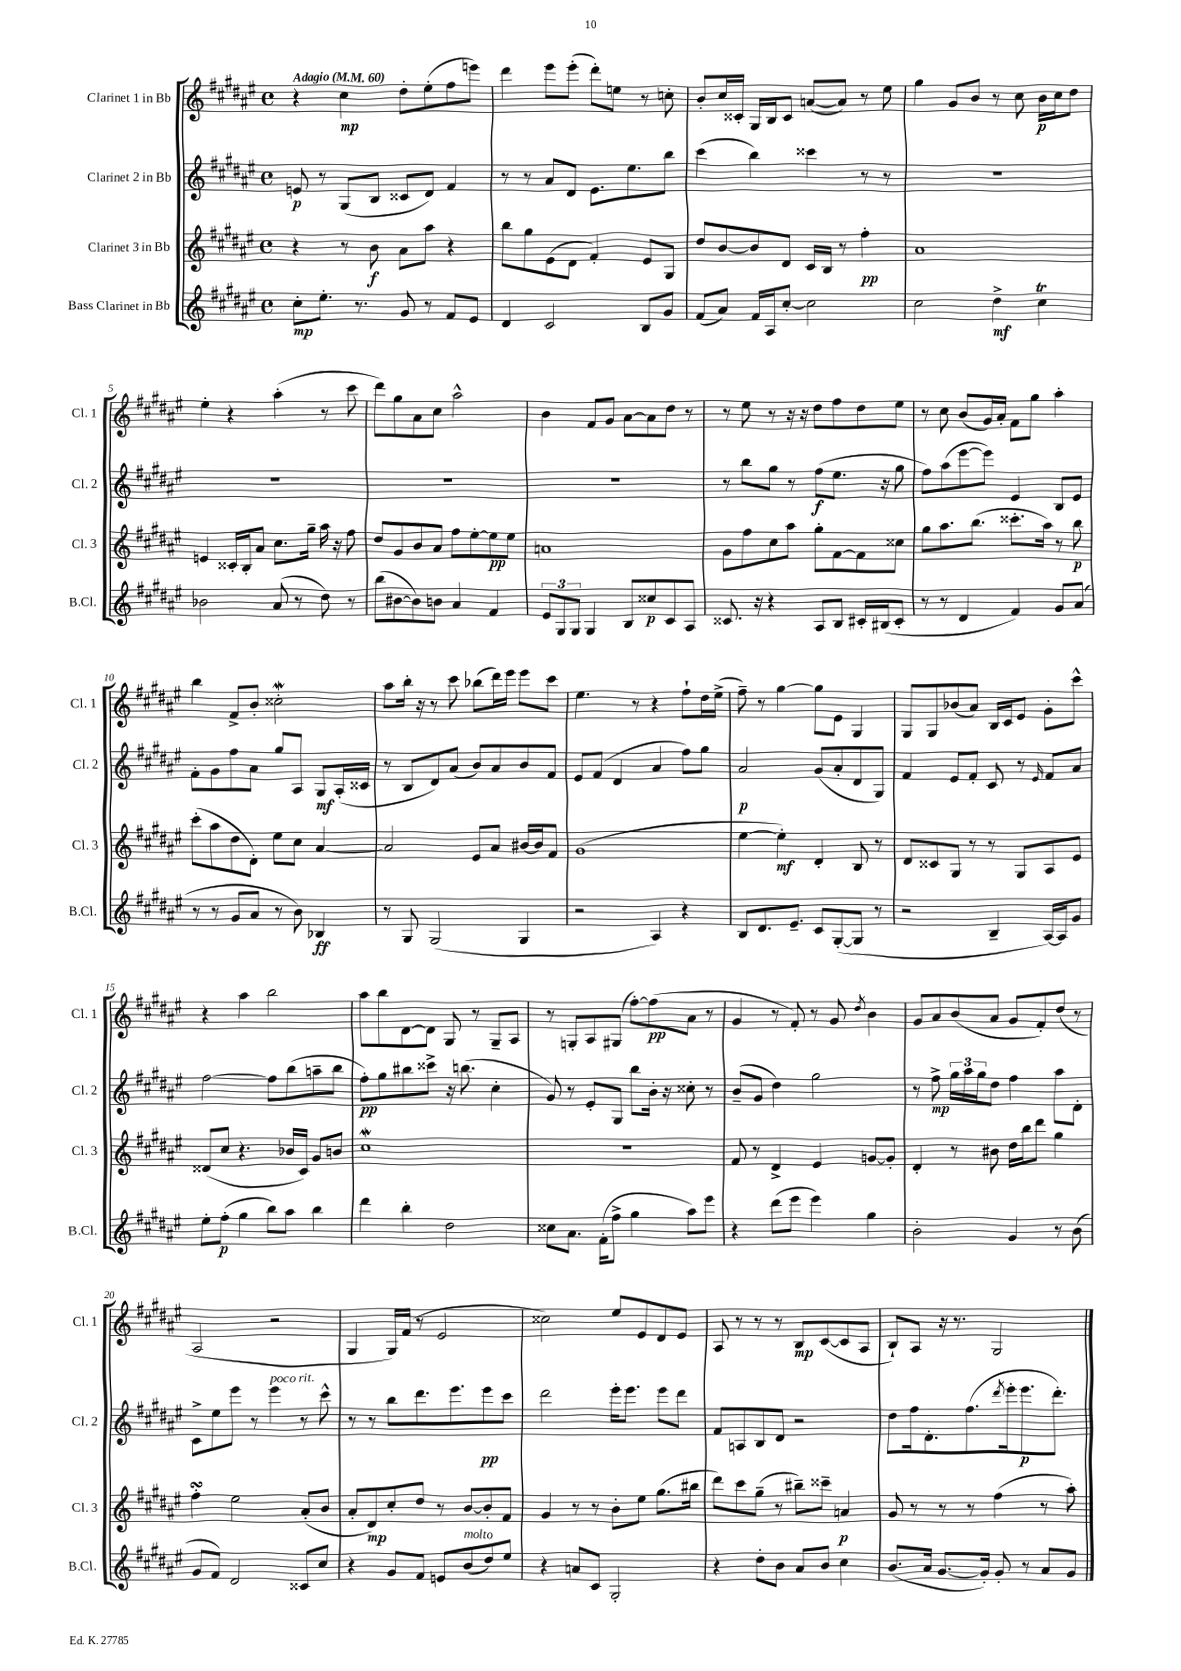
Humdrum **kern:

**kern	**kern	**kern	**kern
*staff4	*staff3	*staff2	*staff1
*clefG2	*clefG2	*clefG2	*clefG2
*k[f#c#g#d#a#e#]	*k[f#c#g#d#a#e#]	*k[f#c#g#d#a#e#]	*k[f#c#g#d#a#e#]
*M4/4	*M4/4	*M4/4	*M4/4
*met(c)	*met(c)	*met(c)	*met(c)
*MM60	*MM60	*MM60	*MM60
8cc#'	4r	8e	4r
8.ee#'	.	8r	.
.	8r	(8G#	4cc#
8.r	.	.	.
.	8b	8B	.
8g#	8a#	8c##	8dd#'
8r	8aa#	8d#)	(8ee#'
8f#	4r	4f#	8ff#
8e#	.	.	8eee)
=	=	=	=
4d#	8bb	8r	4ddd#
.	8gg#	8r	.
2c#	(8e#	8a#	8eee#
.	8d#	8d#	(8eee#'
.	4f#')	8.e#	8ddd#')
.	.	.	8ee
.	.	8.ee#	.
8B	8e#	.	8r
8g#	8G#	8bb	8cc'
=	=	=	=
(8f#	8dd#	(4ccc#	8b'
8a#)	[8b	.	16cc#
.	.	.	16c##'
16f#	8b]	4bb)	16G#
16A#	.	.	16B
[8cc#'	8d#	.	8c##
2cc#]	16c#	4ccc##	([8a
.	16B	.	.
.	8r	.	8a])
.	4ff#'	8r	8r
.	.	8r	8ee#
=	=	=	=
2cc#	1a#	1r	4gg#
.	.	.	8g#
.	.	.	8b
4dd#^	.	.	8r
.	.	.	8cc#
4cc#	.	.	16b
.	.	.	16cc#
.	.	.	8dd#
=	=	=	=
2b-	4e	1r	4ee#'
.	16c##'	.	4r
.	16B'	.	.
.	8a#	.	.
(8a#	8.cc#	.	(4aa#'
8r	.	.	.
.	16gg#~	.	.
8dd#)	16aa#	.	8r
.	16r	.	.
8r	8ff#	.	8ccc#
=	=	=	=
(8bb	8dd#	1r	8ddd#)
[8b#	8g#	.	8gg#
8b#])	8b	.	8a#
8b	8a#	.	8cc#
4a#	8ff#	.	2aa#^^
.	[8ee#'	.	.
4f#	8ee#]	.	.
.	8ee#	.	.
=	=	=	=
12e#	1a	1r	4b
12G#	.	.	.
12G#	.	.	.
4G#	.	.	8f#
.	.	.	8g#
8B	.	.	[8a#
8cc##	.	.	8a#]
8c#	.	.	8dd#
8A#	.	.	8r
=	=	=	=
8.c##	8g#	8r	8r
.	8ff#	8bb	8ee#
16r	.	.	.
4r	8cc#	8gg#	8r
.	8aa#	8r	16r
.	.	.	16r
8A#	8gg#'	(8ff#	8dd#
8B	[8f#	8.ee#	8ff#
16c#'	8f#]	.	8dd#
(16B#	.	16r	.
8c#'	8cc##	8gg#	8ee#
=	=	=	=
8r	8gg#	8ff#)	8r
8r	8.aa#	(8aa#	8cc#
4d#	.	[8eee#	(8b
.	(8.bb	.	.
.	.	8eee#])	16g#)
.	.	.	16a#'
4f#)	8.ccc##'	4e#	8f#
.	.	.	8gg#
.	16aa#)	.	.
8g#	8r	8B	4aa#'
(8a#	8bb	8e#	.
=	=	=	=
8r	(8ccc#'	8f#'	4bb
8r	8aa#	8g#	.
8g#	8dd#	8ff#	8f#^
8a#	8d#')	8a#	8b'
8r	8ee#	8gg#	2cc##'
8b)	8cc#	8A#	.
4B-	[4a#	8G#	.
.	.	(16A#'	.
.	.	16c##	.
=	=	=	=
8r	2a#]	8r	8aa#
8G#	.	8B	16bb'
.	.	.	16r
(2G#	.	8d#)	8r
.	.	(8a#	8ccc#
.	8e#	8b)	(8bb-
.	8a#	8a#	16ddd#)
.	.	.	16eee#
4G#	[16b#	8b	8eee#
.	16b#]	.	.
.	8f#	8f#	8ccc#
=	=	=	=
2r	(1g#	8e#	4.ee#
.	.	(8f#	.
.	.	4d#	.
.	.	.	8r
4A#)	.	4a#	4r
4r	.	8ff#)	8ff#`
.	.	8gg#	16dd#
.	.	.	(16ee#^
=	=	=	=
8B	[4ee#	2a#	8ff#~)
8.d#	.	.	8r
.	4ee#'])	.	[4gg#
8.e#~	.	.	.
8c#	4d#'	(8g#	8gg#]
([8G#'	.	8a#'	8e#
8G#]	8B	8d#	4G#
8r	8r	8G#)	.
=	=	=	=
2r	8d#	4f#	8G#
.	8c##	.	8G#
.	8G#	8e#	(8b-
.	8r	8f#'	8a#)
4B~	8r	8c#	16B
.	.	.	16c#
.	8G#	8r	8e#
.	.	16qqe#	.
[16A#)	8A#	8f#	8g#'
16A#]	.	.	.
8g#	8e#	8a#	8ccc#^^
=	=	=	=
8ee#'	(8d##	[2ff#	4r
(8ff#'	8cc#	.	.
4gg#	4.r	.	4aa#
8bb)	.	8ff#]	2bb
8aa#	16b-	(8bb	.
.	16c#)	.	.
4bb	8g#	8aa~	.
.	8b	8bb	.
=	=	=	=
4ddd#	1cc#	8ff#')	8aa#
.	.	8gg#	8bb
4bb'	.	8bb#	[8d#
.	.	8ccc##^	8d#]
2dd#	.	16r	8G#
.	.	(8.bb	.
.	.	.	8r
.	.	4cc#'	8G#~
.	.	.	8A#
=	=	=	=
8cc##	1r	8g#)	8r
8.a#	.	8r	8G'
.	.	8e#'	8A#
(16f#'	.	.	.
8ff#^	.	8G#	(8G#
4gg#	.	8bb	[8ff#')
.	.	16b'	(8ff#]
.	.	16r	.
8aa#)	.	8cc##'	8a#
8eee#	.	8r	8r
=	=	=	=
4r	8f#	(8b~	4g#
.	8r	8g#	.
(8ddd#	4d#^	4dd#)	8r
8eee#	.	.	8f#')
4eee#)	4e#	2gg#	8r
.	.	.	8g#
.	.	.	8qdd#
4gg#	[8g	.	4b
.	8g']	.	.
=	=	=	=
2b'	4d#'	8r	8g#
.	.	8ff#^	8a#
.	8r	24gg#	(8b
.	.	24aa#	.
.	.	24gg#	.
.	8b#	8dd#	8a#
4g#	16dd#	4ff#	8g#
.	16bb	.	.
.	8ddd#	.	8f#')
8r	4gg#	8aa#	(8dd#
(8b	.	8d#'	8r
=	=	=	=
8g#	4ff#'	8c#^	2A#
8f#)	.	8ee#	.
2d#	2ee#	8eee#	.
.	.	8r	.
.	.	4eee#	2r
8c##	(8a#'	8r	.
8cc#	8b	8ccc#^^	.
=	=	=	=
4r	8a#'	8r	4G#
.	8d#)	8r	.
8g#	8cc#'	8bb	16G#)
.	.	.	(16f#
8f#	8dd#	8.ddd#	8r
8e	8r	.	2e#
.	.	8.eee#	.
(8b	[8b	.	.
8dd#)	8b']	8eee#	.
8ee#	8f#	8ccc#	.
=	=	=	=
4r	4g#	2ddd#	2cc##)
8a	8r	.	.
8c#	8r	.	.
2G#'	8b'	16eee#'	8ee#
.	.	8.eee#	.
.	8ee#	.	8e#
.	(8.gg#	8eee#	8d#
.	.	8ddd#	8e#
.	16bb#	.	.
=	=	=	=
4r	8ddd#)	8f#	8A#
.	8ccc#	8A	8r
8dd#'	(8gg#~	8B	8r
8b	8r	8d#	8r
8a#	8bb#~)	2r	8B
8b	8ccc##~	.	([8c#
4cc#	4a	.	8c#]
.	.	.	8A#
=	=	=	=
(8.b	8g#	8dd#	8B`)
.	8r	16ff#	8A#
16a#	.	8.d#'	.
[8.g#	8r	.	16r
.	.	.	8.r
.	8r	(8.ff#	.
16g#'])	.	.	.
8g#'	(4ff#	.	2G#
.	.	8qddd#	.
.	.	16eee#'	.
8r	.	8.eee#	.
8a#	8r	.	.
.	.	8.ddd#')	.
8g#	8aa#')	.	.
==	==	==	==
*-	*-	*-	*-
